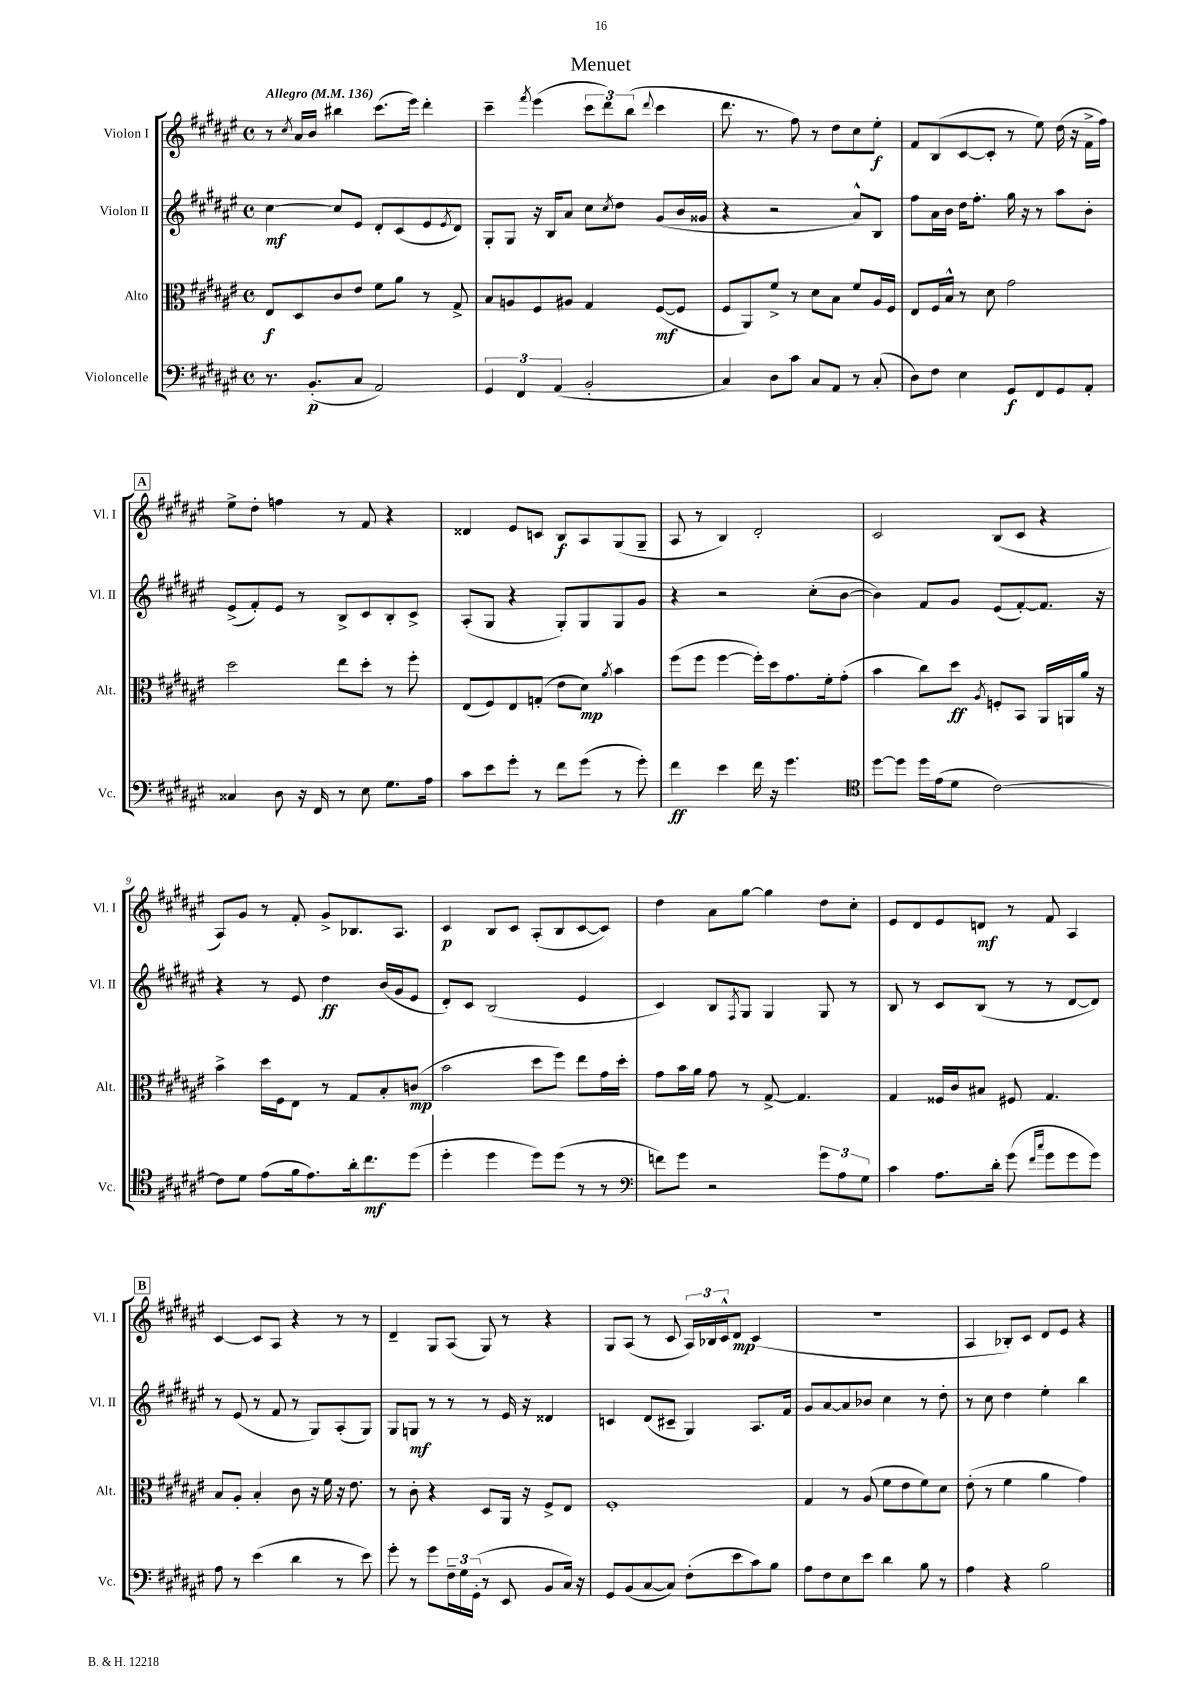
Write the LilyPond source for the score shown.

\header { title = "Menuet" }
<<
\new StaffGroup <<
\new Staff = "s0" \with { instrumentName = "Violon I" shortInstrumentName = "Vl. I" } {
    \clef treble \key fis \major \defaultTimeSignature \time 4/4 \tempo "Allegro" 4 = 136
    r8 \acciaccatura { cis''8 } ais'16 b'16 bis''4 cis'''8.( eis'''16) dis'''4-. |
    cis'''4-- \acciaccatura { fis'''8 } eis'''4( \tuplet 3/2 { cis'''8 dis'''8) b''8( } \appoggiatura { dis'''8 } cis'''4 |
    dis'''8. r8. fis''8) r8 dis''8 cis''8 eis''8-.\f |
    fis'8 b8( cis'8~ cis'8-. r8 eis''8) dis''16( r16 fis'16-> fis''16) |
    \mark \markup { \box "A" } eis''8-> dis''8-. f''4 r8 fis'8 r4 |
    disis'4 eis'8 c'8 b8\f ais8 gis8( gis8-- |
    ais8 r8 b4) dis'2-. |
    cis'2 b8( cis'8 r4 |
    ais8) gis'8 r8 fis'8-. gis'8-> bes8. ais8. |
    cis'4\p b8 cis'8 ais8-.( b8 cis'8~ cis'8) |
    dis''4 ais'8 gis''8~ gis''4 dis''8 cis''8-. |
    eis'8 dis'8 eis'8 d'8\mf r8 fis'8 ais4 |
    \mark \markup { \box "B" } cis'4~ cis'8 ais8 r4 r8 r8 |
    dis'4-- gis8 ais8( gis8) r8 r4 |
    gis8 ais8( r8 cis'8 \tuplet 3/2 { ais16) bes16 cis'16-^ } dis'8\mp cis'4( |
    r1 |
    ais4 bes8-.) cis'8 dis'8 eis'8 r4 \bar "|." |
}
\new Staff = "s1" \with { instrumentName = "Violon II" shortInstrumentName = "Vl. II" } {
    \clef treble \key fis \major \defaultTimeSignature \time 4/4
    cis''4~\mf cis''8 eis'8 dis'8-. cis'8( eis'8 \acciaccatura { eis'8 } dis'8) |
    gis8-. gis8 r16 b16 ais'8 cis''8 \acciaccatura { cis''8 } dis''8 gis'8( b'16 gisis'16 |
    r4 r2 ais'8-^) b8 |
    fis''8 ais'16 b'16 dis''16 fis''8.-. gis''16 r16 r8 ais''8 b'8-. |
    \mark \markup { \box "A" } eis'8->( fis'8-.) eis'8 r8 b8-> cis'8 b8-. cis'8-> |
    ais8-.( gis8 r4 gis8-.) gis8 gis8 gis'8 |
    r4 r2 cis''8-.( b'8~ |
    b'4) fis'8 gis'8 eis'8( fis'8~-.) fis'8. r16 |
    r4 r8 eis'8 dis''4\ff b'16( gis'16 eis'8 |
    dis'8-.) cis'8 b2( eis'4 |
    cis'4) b8 \acciaccatura { fis8 } gis8 gis4 gis8 r8 |
    b8 r8 cis'8 b8( r8 r8 dis'8~ dis'8) |
    \mark \markup { \box "B" } r8 eis'8( r8 fis'8 r8 gis8) ais8-.( gis8) |
    gis8 g8\mf r8 r8 r8 eis'16 r16 disis'4 |
    c'4 dis'8( cis'8-- gis4) ais8. fis'16 |
    gis'8 ais'8~ ais'8 bes'8 cis''4 r8 dis''8-. |
    r8 cis''8 dis''4 eis''4-. b''4 \bar "|." |
}
\new Staff = "s2" \with { instrumentName = "Alto" shortInstrumentName = "Alt." } {
    \clef alto \key fis \major \defaultTimeSignature \time 4/4
    eis8\f dis8 cis'8 eis'8 fis'8 ais'8 r8 gis8-> |
    b8 a8 fis8 ais8 gis4 fis8~\mf( fis8 |
    fis8 ais,8) fis'8-> r8 dis'8 b8 fis'8 ais16 fis16 |
    eis8 fis16 b16-^ r8 dis'8 gis'2 |
    \mark \markup { \box "A" } dis''2 eis''8 dis''8-. r8 fis''8-. |
    eis8( fis8) eis8 g8-.( eis'8 dis'8\mp) \acciaccatura { ais'8 } b'4 |
    fis''8( fis''8 fis''4~ fis''16-.) dis''16 gis'8. fis'16-. gis'8-.( |
    b'4 cis''8) dis''8\ff \acciaccatura { ais8 } f8-. b,8 ais,16 a,16 ais'16 r16 |
    b'4-> dis''16 fis16 eis8 r8 gis8 b8-. c'8\mp( |
    b'2 dis''8 fis''8) eis''8 gis'16 dis''16-. |
    gis'8 b'16 ais'16 gis'8 r8 gis8~-> gis4. |
    gis4 fisis16 cis'16 bis8 fis8 gis4. |
    \mark \markup { \box "B" } b8 ais8-. b4-. cis'8 r16 fis'16 r16 eis'8. |
    r8 cis'8-. r4 dis8 ais,16 r16 fis8-> eis8 |
    fis1-. |
    gis4 r8 ais8( fis'8 eis'8 fis'8) dis'8 |
    eis'8-.( r8 fis'4 ais'4 gis'4) \bar "|." |
}
\new Staff = "s3" \with { instrumentName = "Violoncelle" shortInstrumentName = "Vc." } {
    \clef bass \key fis \major \defaultTimeSignature \time 4/4
    r8. b,8.-.\p( cis8 ais,2) |
    \tuplet 3/2 { gis,4 fis,4 ais,4( } b,2-. |
    cis4) dis8 cis'8 cis8 ais,8 r8 cis8-.( |
    dis8) fis8 eis4 gis,8\f fis,8 gis,8 ais,8-. |
    \mark \markup { \box "A" } cisis4 dis8 r16 fis,16 r8 eis8 gis8. ais16 |
    cis'8 eis'8 gis'8-. r8 fis'8 gis'8( r8 gis'8-.) |
    fis'4\ff eis'4 fis'16 r16 gis'4. |
    \clef tenor dis''8~ dis''8 dis''16 eis'16( dis'8 cis'2~) |
    cis'8 dis'8 eis'8( fis'16 eis'8.) ais'16-. cis''8.\mf dis''8( |
    dis''4-. dis''4 dis''8) dis''8( r8 r8 |
    \clef bass f'8) gis'8 r2 \tuplet 3/2 { gis'8 ais8 gis8 } |
    cis'4 ais8. dis'16-. gis'8( \grace { fis'16 cis''16 } gis'8 gis'8 gis'8) |
    \mark \markup { \box "B" } ais8 r8 eis'4( dis'4 r8 eis'8) |
    gis'8-. r8 gis'8 \tuplet 3/2 { fis16-- gis16 gis,16-.( } r8 eis,8 b,8 cis16) r16 |
    gis,8 b,8( cis8~ cis8) fis8-.( eis'8 cis'8) b8 |
    ais8 fis8 eis8 eis'8 dis'4 b8 r8 |
    ais4 r4 b2 \bar "|." |
}
>>
>>
